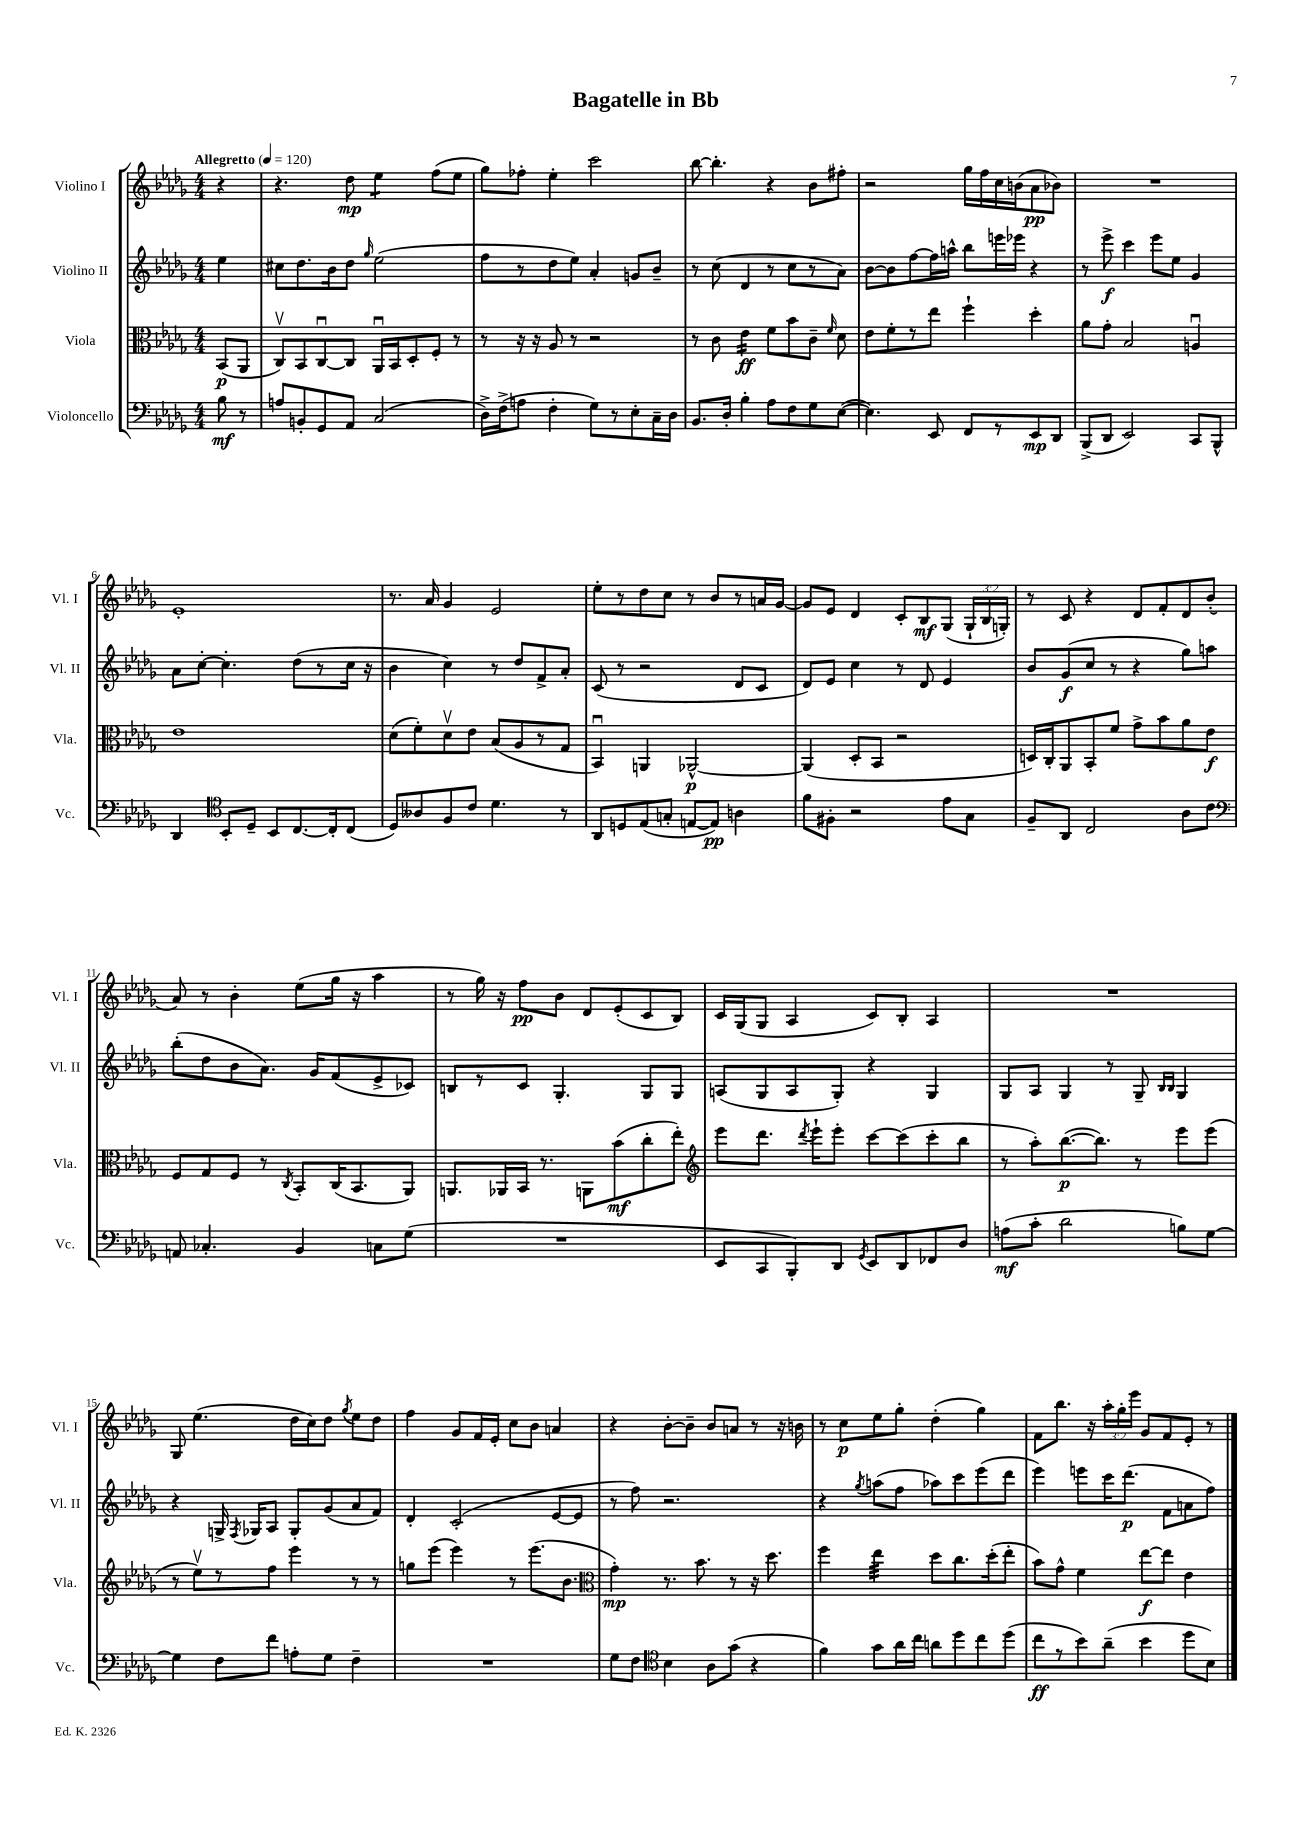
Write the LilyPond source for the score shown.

\header { title = "Bagatelle in Bb" }
<<
\new StaffGroup <<
\new Staff = "s0" \with { instrumentName = "Violino I" shortInstrumentName = "Vl. I" } {
    \clef treble \key des \major \numericTimeSignature \time 4/4 \override Staff.TupletNumber.text = #tuplet-number::calc-fraction-text \partial 4 \tempo "Allegretto" 4 = 120
    \autoBeamOff r4 |
    r4. des''8\mp ees''4:8 f''8[( ees''8] |
    ges''8[) fes''8]-. ees''4-. c'''2 |
    bes''8~ bes''4.-. r4 bes'8[ fis''8]-. |
    r2 ges''16[ f''16 c''16 b'16( aes'8\pp bes'8]) |
    R1 |
    ees'1-. |
    r8. aes'16 ges'4 ees'2 |
    ees''8[-. r8 des''8 c''8] r8 bes'8[ r8 a'16 ges'16]~ |
    ges'8[ ees'8] des'4 c'8[-. bes8\mf ges8]( \tuplet 3/2 { ges16[-! bes16 g16]-.) } |
    r8 c'8 r4 des'8[ f'8-. des'8 bes'8]-.( |
    aes'8) r8 bes'4-. ees''8[( ges''16] r16 aes''4 |
    r8 ges''16) r16 f''8[\pp bes'8] des'8[ ees'8-.( c'8 bes8]) |
    c'16[ ges16( ges8] aes4 c'8[) bes8]-. aes4 |
    R1 |
    ges8 ees''4.( des''16[ c''16) des''8] \acciaccatura { ges''8 } ees''8[ des''8] |
    f''4 ges'8[ f'16 ees'16]-. c''8[ bes'8] a'4 |
    r4 bes'8[~-. bes'8]-- bes'8[ a'8] r8 r16 b'16 |
    r8 c''8[\p ees''8 ges''8]-. des''4-.( ges''4) |
    f'8[ bes''8.] r16 \tuplet 3/2 { aes''16[-. ges''16-. ees'''16] } ges'8[ f'8 ees'8]-. r8 \bar "|." |
}
\new Staff = "s1" \with { instrumentName = "Violino II" shortInstrumentName = "Vl. II" } {
    \clef treble \key des \major \numericTimeSignature \time 4/4 \partial 4
    \autoBeamOff ees''4 |
    cis''8[ des''8. bes'16 des''8] \grace { ges''16 } ees''2( |
    f''8[ r8 des''8 ees''8]) aes'4-. g'8[ bes'8]-- |
    r8 c''8( des'4 r8 c''8[ r8 aes'8]) |
    bes'8[~ bes'8 f''8~ f''16 a''16]-^ bes''8[ e'''16 ees'''16] r4 |
    r8 ees'''8->\f c'''4 ees'''8[ ees''8] ges'4 |
    aes'8[ c''8]~-. c''4.-. des''8[( r8 c''16] r16 |
    bes'4 c''4) r8 des''8[ f'8-> aes'8]-. |
    c'8( r8 r2 des'8[ c'8] |
    des'8[) ees'8] c''4 r8 des'8 ees'4 |
    bes'8[ ges'8\f( c''8] r8 r4 ges''8[) a''8] |
    bes''8[-.( des''8 bes'8 aes'8.]) ges'16[ f'8( ees'8-> ces'8]) |
    b8[ r8 c'8] ges4.-. ges8[ ges8] |
    a8[( ges8 a8 ges8]-.) r4 ges4 |
    ges8[ aes8] ges4 r8 ges8-- \grace { bes16[ bes16] } ges4 |
    r4 g16-> \acciaccatura { f8 } ges16[ aes8] ges8[-. ges'8( aes'8 f'8]) |
    des'4-. c'2-.( ees'8[~ ees'8] |
    r8 f''8) r2. |
    r4 \acciaccatura { ges''8 } a''8[( f''8] aes''8[) c'''8 ees'''8( des'''8] |
    ees'''4) e'''8[ c'''16 des'''8.]\p( f'8[ a'8 f''8]) \bar "|." |
}
\new Staff = "s2" \with { instrumentName = "Viola" shortInstrumentName = "Vla." } {
    \clef alto \key des \major \numericTimeSignature \time 4/4 \partial 4
    \autoBeamOff bes,8[\p( aes,8] |
    c8[\upbow) bes,8 c8~\downbow c8] aes,16[\downbow bes,16 des8-. f8]-. r8 |
    r8 r16 r16 aes8 r8 r2 |
    r8 c'8 ees'4:16\ff f'8[ bes'8 c'8]-- \grace { f'16 } des'8 |
    ees'8[ f'8-. r8 ees''8] f''4-! des''4-. |
    aes'8[ ges'8]-. bes2 a4\downbow |
    ees'1 |
    des'8[( f'8-.) des'8\upbow ees'8] bes8[( aes8 r8 ges8] |
    bes,4\downbow) a,4 aes,2~-^\p |
    aes,4( des8[-. bes,8] r2 |
    d16[) c16-. aes,8 bes,8-. f'8] ges'8[-> bes'8 aes'8 ees'8]\f |
    f8[ ges8 f8] r8 \acciaccatura { c8 } bes,8[-. c16( bes,8. aes,8]) |
    a,8.[ aes,16 bes,16] r8. a,8[ bes'8\mf( c''8-. ees''8]-.) |
    \clef treble ees'''8[ des'''8.] \acciaccatura { des'''8 } ees'''16[-! ees'''8]-. c'''8[~ c'''8( c'''8-. bes''8] |
    r8 aes''8[-.) bes''8.~\p( bes''8.]) r8 ees'''8[ ees'''8]( |
    r8 ees''8[\upbow) r8 f''8] ees'''4 r8 r8 |
    g''8[ ees'''8]( ees'''4) r8 ees'''8.[( bes'8.] |
    \clef alto ges'4-.\mp) r8. bes'8. r8 r16 des''8. |
    f''4 ees''4:32 des''8[ c''8. des''16-.( ees''8]-. |
    bes'8[) ges'8]-^ f'4 ees''8[~\f ees''8] ees'4 \bar "|." |
}
\new Staff = "s3" \with { instrumentName = "Violoncello" shortInstrumentName = "Vc." } {
    \clef bass \key des \major \numericTimeSignature \time 4/4 \partial 4
    \autoBeamOff bes8\mf r8 |
    a8[ b,8-. ges,8 aes,8] c2( |
    des16[->) f16->( a8] f4-. ges8[) r8 ees8-. c16-- des16] |
    bes,8.[ des16]-. bes4-. aes8[ f8 ges8 ees8]~( |
    ees4.) ees,8 f,8[ r8 ees,8\mp des,8] |
    bes,,8[->( des,8] ees,2) c,8[ bes,,8]-^ |
    des,4 \clef tenor bes,8[-. des8]-- bes,8[ c8.~ c16-. c8]( |
    des8[) aeses8 f8 c'8] des'4. r8 |
    aes,8[ d8 ees8( g8]-. e8[~ e8]\pp) a4 |
    f'8[ fis8]-. r2 ees'8[ ges8] |
    f8[-- aes,8] c2 aes8[ c'8] |
    \clef bass a,8 ces4.-. bes,4 c8[ ges8]( |
    R1 |
    ees,8[ c,8 bes,,8-.) des,8] \acciaccatura { ges,8 } ees,8[ des,8 fes,8 des8] |
    a8[\mf( c'8]-. des'2 b8[) ges8]~ |
    ges4 f8[ f'8] a8[-. ges8] f4-- |
    R1 |
    ges8[ f8] \clef tenor bes4 aes8[ ges'8]( r4 |
    f'4) ges'8[ aes'16 c''16] a'8[ des''8 c''8 des''8]( |
    c''8[\ff r8 bes'8) aes'8]--( bes'4 des''8[ bes8]) \bar "|." |
}
>>
>>
